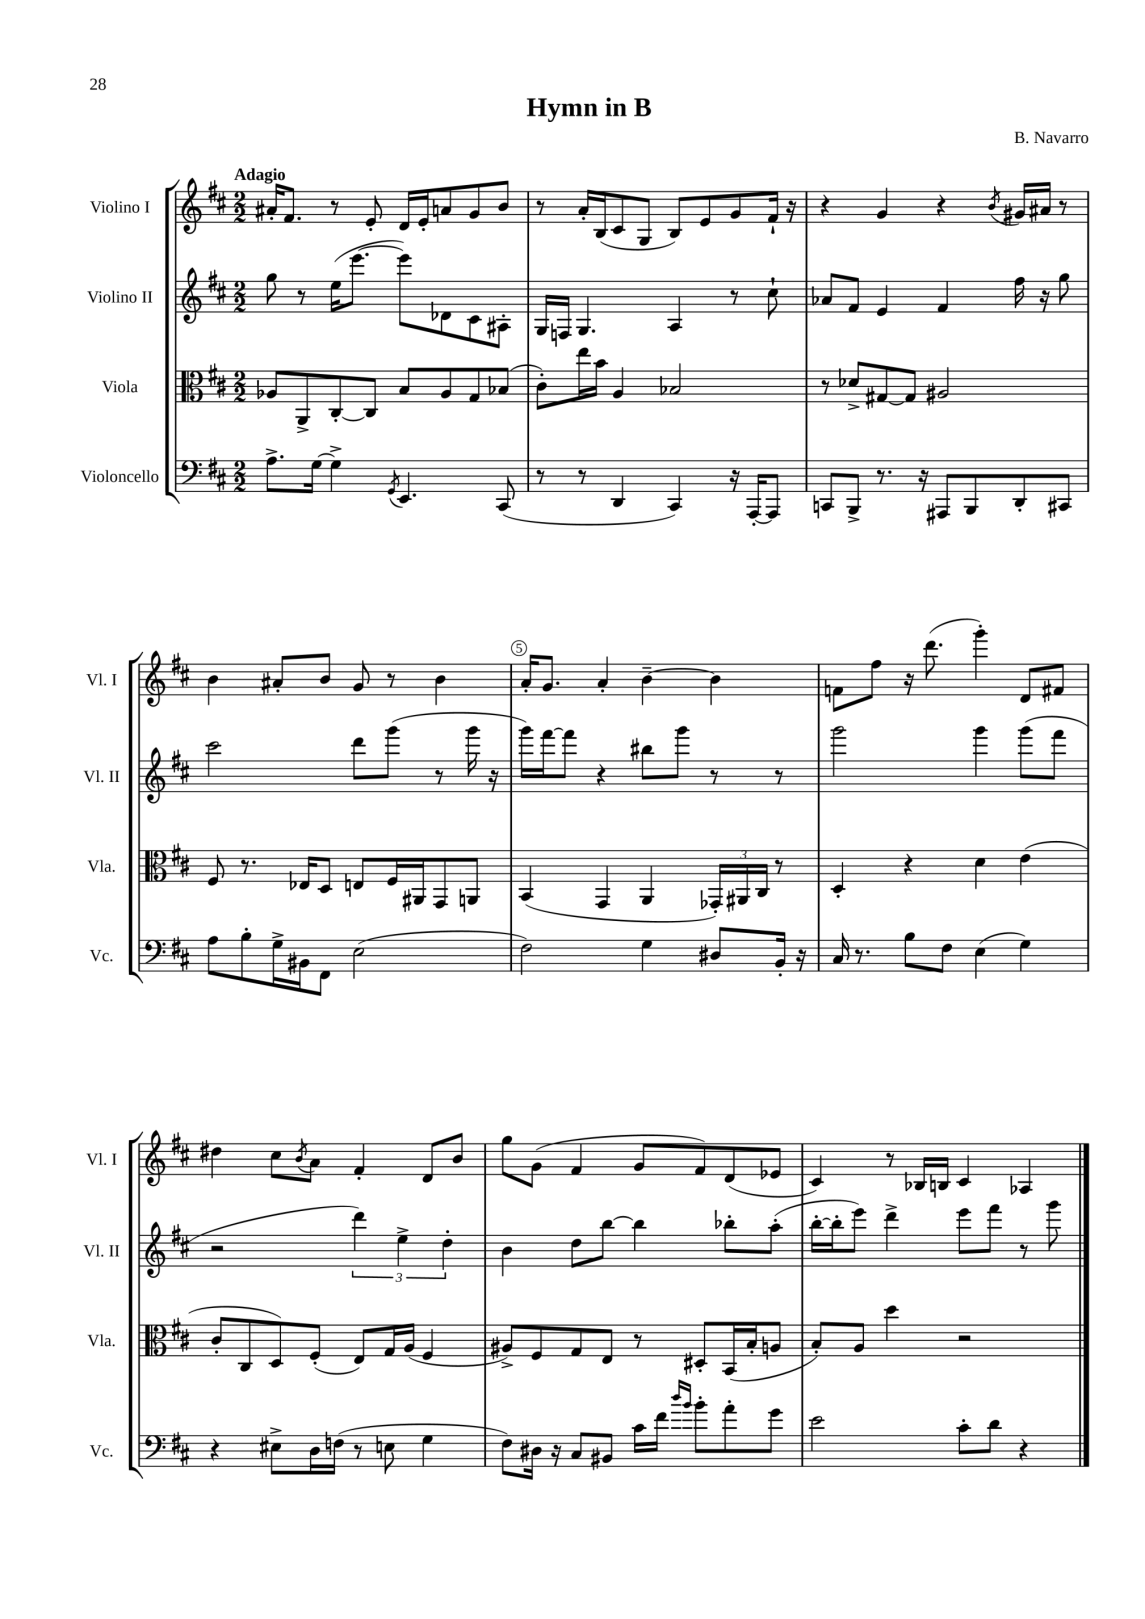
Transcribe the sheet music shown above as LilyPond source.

\header { title = "Hymn in B" composer = "B. Navarro" }
<<
\new StaffGroup <<
\new Staff = "s0" \with { instrumentName = "Violino I" shortInstrumentName = "Vl. I" } {
    \clef treble \key d \major \numericTimeSignature \time 2/2 \tempo "Adagio"
    ais'16-. fis'8. r8 e'8-. d'16 e'16-. a'8 g'8 b'8 |
    r8 a'16-. b16( cis'8 g8 b8) e'8 g'8 fis'16-! r16 |
    r4 g'4 r4 \acciaccatura { b'8 } gis'16 ais'16 r8 |
    b'4 ais'8-. b'8 g'8 r8 b'4 |
    a'16-. g'8. a'4-. b'4~-- b'4 |
    f'8 fis''8 r16 d'''8.( g'''4-.) d'8 fis'8 |
    dis''4 cis''8 \acciaccatura { b'8 } a'8 fis'4-. d'8 b'8 |
    g''8 g'8( fis'4 g'8 fis'8) d'8( ees'8 |
    cis'4) r8 bes16 b16 cis'4 aes4 \bar "|." |
}
\new Staff = "s1" \with { instrumentName = "Violino II" shortInstrumentName = "Vl. II" } {
    \clef treble \key d \major \numericTimeSignature \time 2/2
    g''8 r8 e''16( e'''8.~ e'''8) des'8 cis'8 ais8-. |
    g16 f16 g4. a4 r8 cis''8-! |
    aes'8 fis'8 e'4 fis'4 fis''16 r16 g''8 |
    cis'''2 d'''8 g'''8( r8 g'''16 r16 |
    g'''16) fis'''16~ fis'''8 r4 bis''8 g'''8 r8 r8 |
    g'''2 g'''4 g'''8( fis'''8 |
    r2 \tuplet 3/2 { d'''4) e''4-> d''4-. } |
    b'4 d''8 b''8~ b''4 bes''8-. a''8-.( |
    b''16~-. b''16-. e'''8) d'''4-> e'''8 fis'''8 r8 g'''8 \bar "|." |
}
\new Staff = "s2" \with { instrumentName = "Viola" shortInstrumentName = "Vla." } {
    \clef alto \key d \major \numericTimeSignature \time 2/2
    aes8 a,8-> cis8~-. cis8 b8 aes8 g8 bes8( |
    cis'8-.) e''16 b'16 a4 bes2 |
    r8 des'8-> gis8~ gis8 ais2 |
    fis8 r8. ees16 d8 e8 fis16 ais,16 g,8 a,8 |
    b,4( g,4 a,4 \tuplet 3/2 { ges,16-.) ais,16 cis16 } r8 |
    d4-. r4 d'4 e'4( |
    cis'8-. cis8 d8) fis8-.( e8) g16 a16( fis4 |
    ais8->) fis8 g8 e8 r8 dis8-. b,16( b16-. a8 |
    b8-.) a8 d''4 r2 \bar "|." |
}
\new Staff = "s3" \with { instrumentName = "Violoncello" shortInstrumentName = "Vc." } {
    \clef bass \key d \major \numericTimeSignature \time 2/2
    a8.-> g16~ g4-> \acciaccatura { g,8 } e,4. cis,8( |
    r8 r8 d,4 cis,4) r16 a,,16~-. a,,8 |
    c,8 b,,8-> r8. r16 ais,,8 b,,8 d,8-. cis,8 |
    a8 b8-. g16-> bis,16 fis,8 e2( |
    fis2) g4 dis8 b,16-. r16 |
    cis16 r8. b8 fis8 e4( g4) |
    r4 eis8-> d16 f16( r8 e8 g4 |
    fis8) dis16 r16 cis8 bis,8 cis'16 fis'16 \grace { d''16 b'16 } b'8-. a'8-. g'8 |
    e'2 cis'8-. d'8 r4 \bar "|." |
}
>>
>>
\layout { \context { \Score \override BarNumber.break-visibility = ##(#f #t #t) barNumberVisibility = #(every-nth-bar-number-visible 5) \override BarNumber.stencil = #(make-stencil-circler 0.1 0.3 ly:text-interface::print) } }
